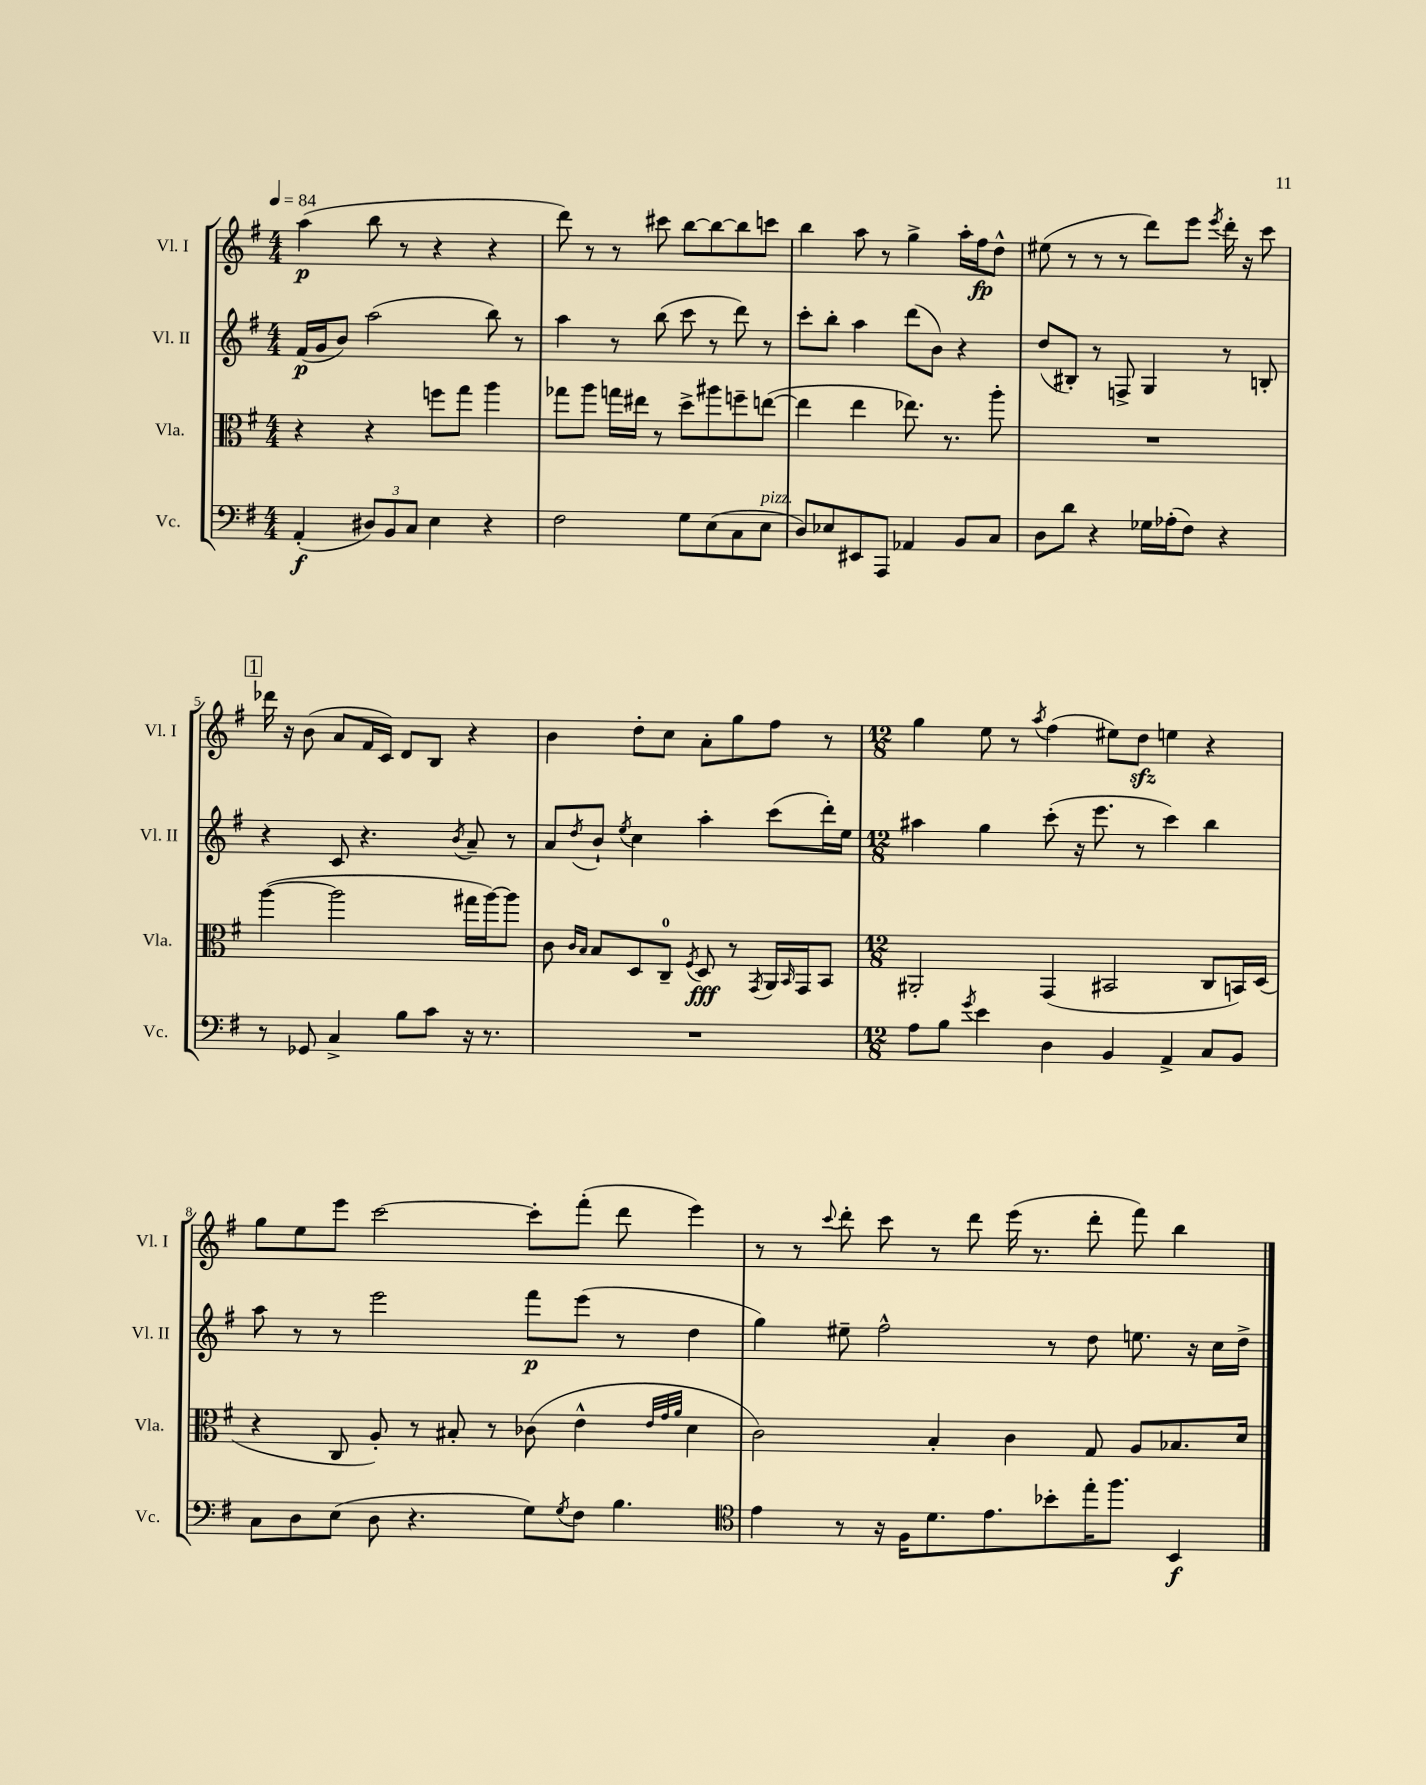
<<
\new StaffGroup <<
\new Staff = "s0" \with { instrumentName = "Vl. I" shortInstrumentName = "Vl. I" } {
    \clef treble \key g \major \numericTimeSignature \time 4/4 \tempo 4 = 84
    a''4\p( b''8 r8 r4 r4 |
    d'''8) r8 r8 cis'''8 b''8~ b''8~ b''8 c'''8 |
    b''4 a''8 r8 g''4-> a''16-. fis''16\fp d''8-^ |
    eis''8( r8 r8 r8 d'''8) e'''8 \acciaccatura { e'''8 } d'''16-. r16 c'''8 |
    \mark \markup { \box "1" } des'''16 r16 b'8( a'8 fis'16 c'16) d'8 b8 r4 |
    b'4 d''8-. c''8 a'8-. g''8 fis''8 r8 |
    \numericTimeSignature \time 12/8 g''4 e''8 r8 \acciaccatura { a''8 } fis''4( eis''8) d''8\sfz e''4 r4 |
    g''8 e''8 e'''8 c'''2~ c'''8-. fis'''8-.( d'''8 e'''4) |
    r8 r8 \appoggiatura { c'''8 } d'''8-. c'''8 r8 d'''8 e'''16( r8. d'''8-. fis'''8) b''4 \bar "|." |
}
\new Staff = "s1" \with { instrumentName = "Vl. II" shortInstrumentName = "Vl. II" } {
    \clef treble \key g \major \numericTimeSignature \time 4/4
    fis'16\p( g'16 b'8) a''2( b''8) r8 |
    a''4 r8 b''8( c'''8 r8 d'''8) r8 |
    c'''8-. b''8-. a''4 d'''8( b'8) r4 |
    d''8( bis8-.) r8 f8-> g4 r8 b8-. |
    \mark \markup { \box "1" } r4 c'8 r4. \acciaccatura { b'8 } a'8-- r8 |
    a'8 \acciaccatura { d''8 } b'8-! \acciaccatura { e''8 } c''4 a''4-. c'''8( d'''16-.) e''16 |
    \numericTimeSignature \time 12/8 ais''4 g''4 c'''8-.( r16 e'''8. r8 c'''4) b''4 |
    a''8 r8 r8 e'''2 fis'''8\p e'''8( r8 d''4 |
    g''4) eis''8-- fis''2-^ r8 d''8 e''8. r16 c''16 d''16-> \bar "|." |
}
\new Staff = "s2" \with { instrumentName = "Vla." shortInstrumentName = "Vla." } {
    \clef alto \key g \major \numericTimeSignature \time 4/4
    r4 r4 f''8 g''8 a''4 |
    ges''8 a''8 g''16 eis''16 r8 d''8-> ais''8 f''8-- e''8~( |
    e''4 e''4 ees''8.) r8. a''8-. |
    R1 |
    \mark \markup { \box "1" } a''4~( a''2 gis''16 a''16~) a''8 |
    c'8 \grace { c'16 b16 } b8 d8 c8-0-- \acciaccatura { fis8 } d8\fff r8 \acciaccatura { g,8 } a,16 \grace { b,16 } g,16 b,8 |
    \numericTimeSignature \time 12/8 ais,2-. g,4( bis,2 c8 b,16) d16( |
    r4 c8 a8-.) r8 bis8-. r8 ces'8( e'4-^ \grace { e'32 g'32 a'32 } d'4 |
    c'2) b4-. c'4 g8 a8 bes8. d'16 \bar "|." |
}
\new Staff = "s3" \with { instrumentName = "Vc." shortInstrumentName = "Vc." } {
    \clef bass \key g \major \numericTimeSignature \time 4/4
    a,4-.\f( \tuplet 3/2 { dis8) b,8 c8 } e4 r4 |
    fis2 g8 e8( c8 e8^\markup { \italic "pizz." } |
    d8) ees8 eis,8 a,,8 aes,4 b,8 c8 |
    d8 d'8 r4 ges16 aes16-.( fis8) r4 |
    \mark \markup { \box "1" } r8 ges,8 c4-> b8 c'8 r16 r8. |
    R1 |
    \numericTimeSignature \time 12/8 a8 b8 \acciaccatura { g'8 } e'4 d4 b,4 a,4-> c8 b,8 |
    c8 d8 e8( d8 r4. g8) \acciaccatura { g8 } fis8 b4. |
    \clef tenor e'4 r8 r16 fis16 d'8. e'8. bes'8-. e''16-. fis''8. b,4\f \bar "|." |
}
>>
>>
